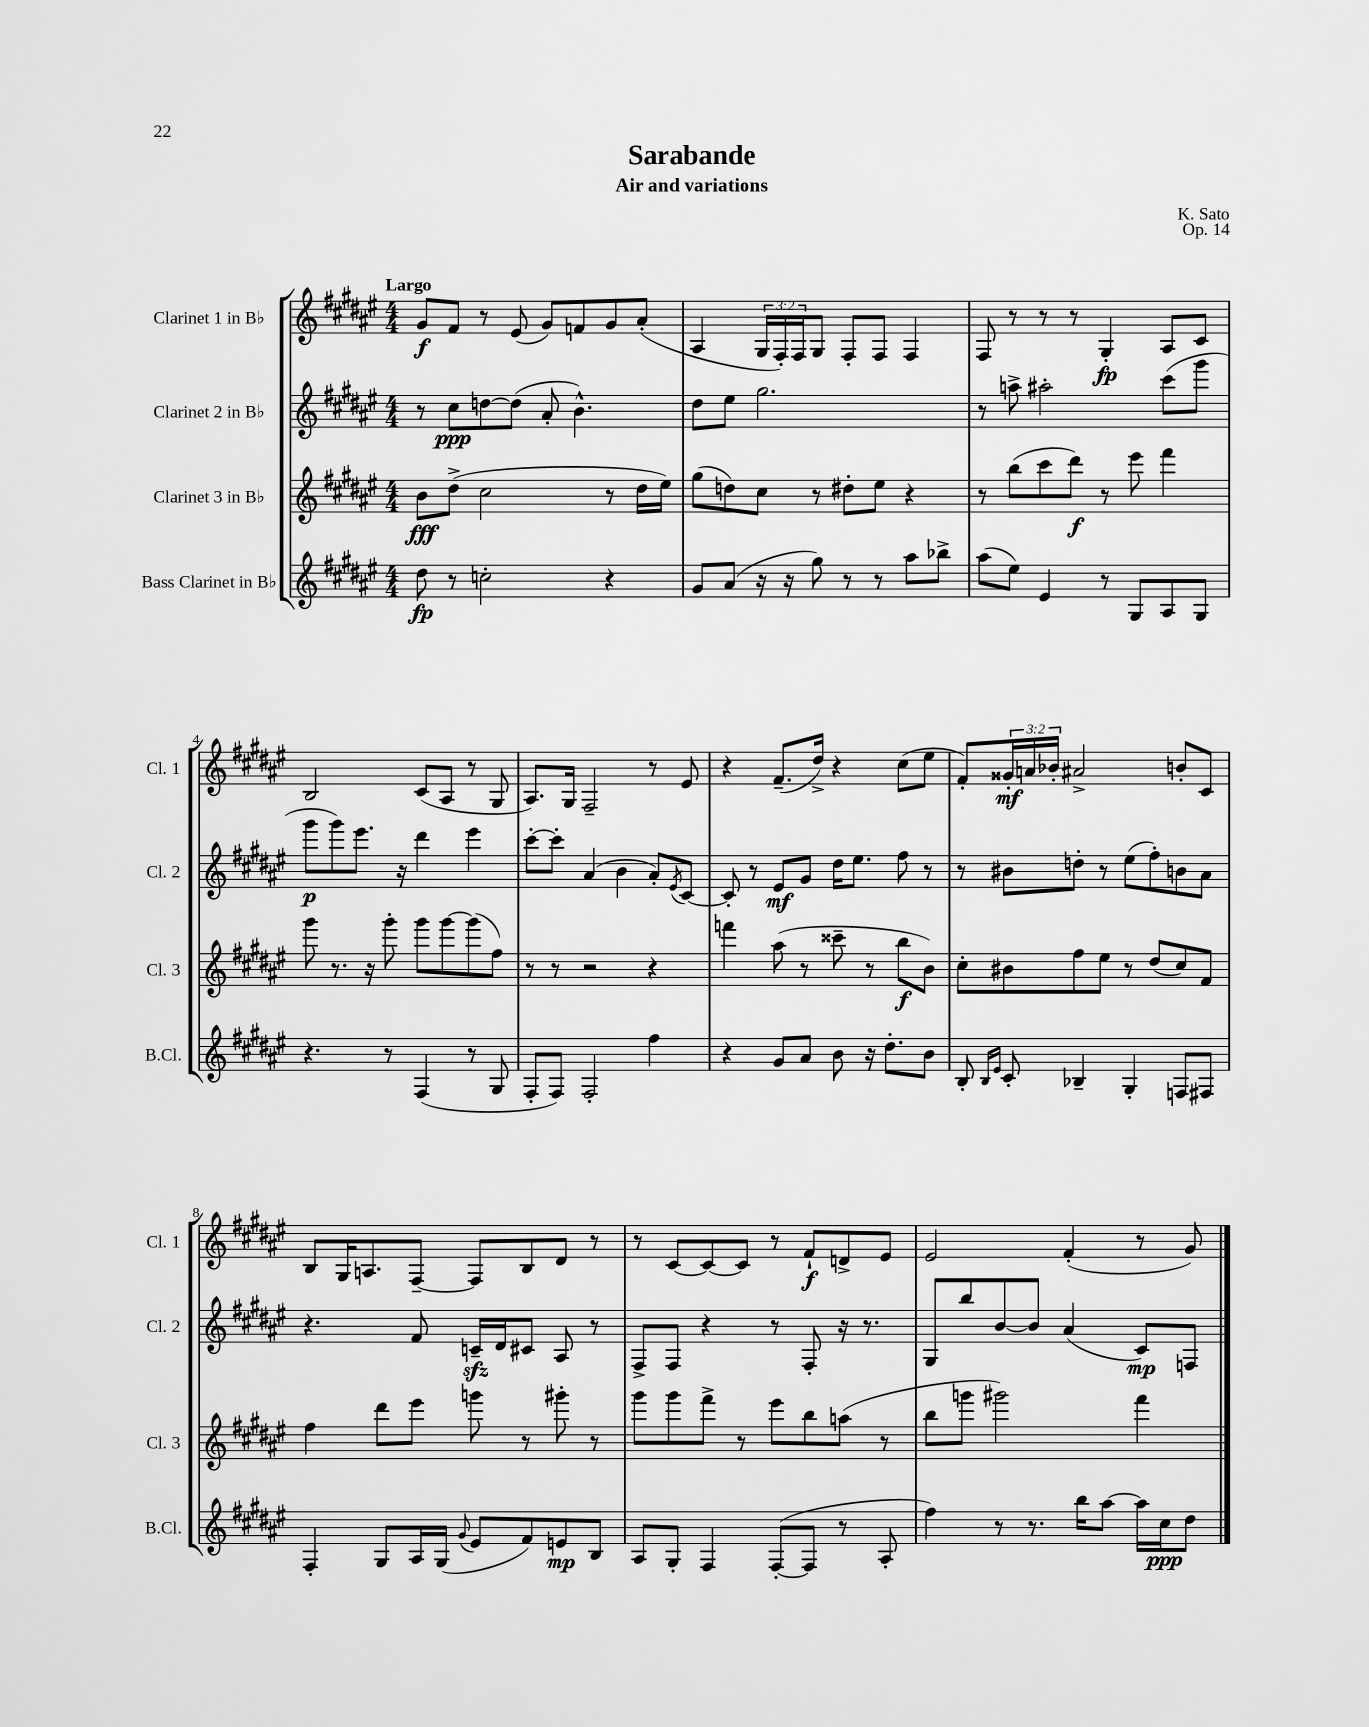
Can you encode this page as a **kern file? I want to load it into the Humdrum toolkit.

**kern	**kern	**kern	**kern
*staff4	*staff3	*staff2	*staff1
*clefG2	*clefG2	*clefG2	*clefG2
*k[f#c#g#d#a#e#]	*k[f#c#g#d#a#e#]	*k[f#c#g#d#a#e#]	*k[f#c#g#d#a#e#]
*M4/4	*M4/4	*M4/4	*M4/4
8dd#	8b	8r	8g#
8r	(8dd#^	8cc#	8f#
2cc'	2cc#	[8dd	8r
.	.	(8dd]	(8e#
.	.	8a#'	8g#)
.	.	4.b^^)	8f
4r	8r	.	8g#
.	16dd#	.	(8a#'
.	16ee#)	.	.
=	=	=	=
8g#	(8gg#	8dd#	4A#
(8a#	8dd)	8ee#	.
16r	8cc#	2.gg#	24G#
.	.	.	24F#')
16r	.	.	.
.	.	.	24F#
8gg#)	8r	.	8G#
8r	8dd#'	.	8F#'
8r	8ee#	.	8F#
8aa#	4r	.	4F#
8bb-^	.	.	.
=	=	=	=
(8aa#	8r	8r	8F#
8ee#)	(8bb	8aa^	8r
4e#	8ccc#	2aa#'	8r
.	8ddd#)	.	8r
8r	8r	.	4G#'
8G#	8eee#	.	.
8A#	4fff#	(8ccc#	8A#
8G#	.	8ggg#	8c#
=	=	=	=
4.r	8ggg#	8ggg#	2B
.	8.r	8ggg#)	.
.	.	8.eee#	.
.	16r	.	.
8r	8ggg#'	.	.
.	.	16r	.
(4F#	8ggg#	4ddd#	(8c#
.	[8ggg#	.	8A#
8r	(8ggg#]	4eee#	8r
8G#	8ff#)	.	8G#
=	=	=	=
8F#'	8r	[8ccc#'	8.A#)
8F#)	8r	8ccc#']	.
.	.	.	16G#
2F#'	2r	(4a#	2F#~
.	.	4b	.
4ff#	4r	8a#')	8r
.	.	8qe#	.
.	.	[8c#	8e#
=	=	=	=
4r	4fff	8c#']	4r
.	.	8r	.
8g#	(8aa#	8e#	(8.f#~
8a#	8r	8g#	.
.	.	.	16dd#^)
8b	8ccc##~	16dd#	4r
.	.	8.ee#	.
16r	8r	.	.
8.dd#'	.	.	.
.	8bb	8ff#	(8cc#
8b	8b)	8r	8ee#
=	=	=	=
8B'	8cc#'	8r	8f#')
16qqB	.	.	.
16qqe#	.	.	.
8c#'	8b#	8b#	24g##'
.	.	.	24a
.	.	.	24b-'
4B-~	8ff#	8dd'	2a#^
.	8ee#	8r	.
4G#'	8r	(8ee#	.
.	(8dd#	8ff#')	.
8F	8cc#)	8b	8b'
8F#	8f#	8a#	8c#
=	=	=	=
4F#'	4ff#	4.r	8B
.	.	.	16G#
.	.	.	8.A
8G#	8ddd#	.	.
16A#	8eee#	8f#	[8F#~
(16G#	.	.	.
8qqg#	.	.	.
8e#	8ggg	16c~	8F#]
.	.	16d#	.
8f#)	8r	8c#	8B
8e	8ggg#'	8A#	8d#
8B	8r	8r	8r
=	=	=	=
8A#	8ggg#	8F#^	8r
8G#'	8ggg#	8F#	[8c#
4F#	8fff#^	4r	8c#_
.	8r	.	8c#]
([8F#'	8eee#	8r	8r
8F#]	8bb	8F#'	8f#`
8r	(8aa	16r	8d^
.	.	8.r	.
8A#'	8r	.	8e#
=	=	=	=
4ff#)	8bb	8G#	2e#
.	8ggg	8bb	.
8r	2ggg#)	[8b	.
8.r	.	8b]	.
.	.	(4a#	(4f#'
16bb	.	.	.
[8aa#	.	.	.
16aa#]	4fff#	8c#)	8r
16cc#	.	.	.
8dd#	.	8F	8g#)
==	==	==	==
*-	*-	*-	*-
